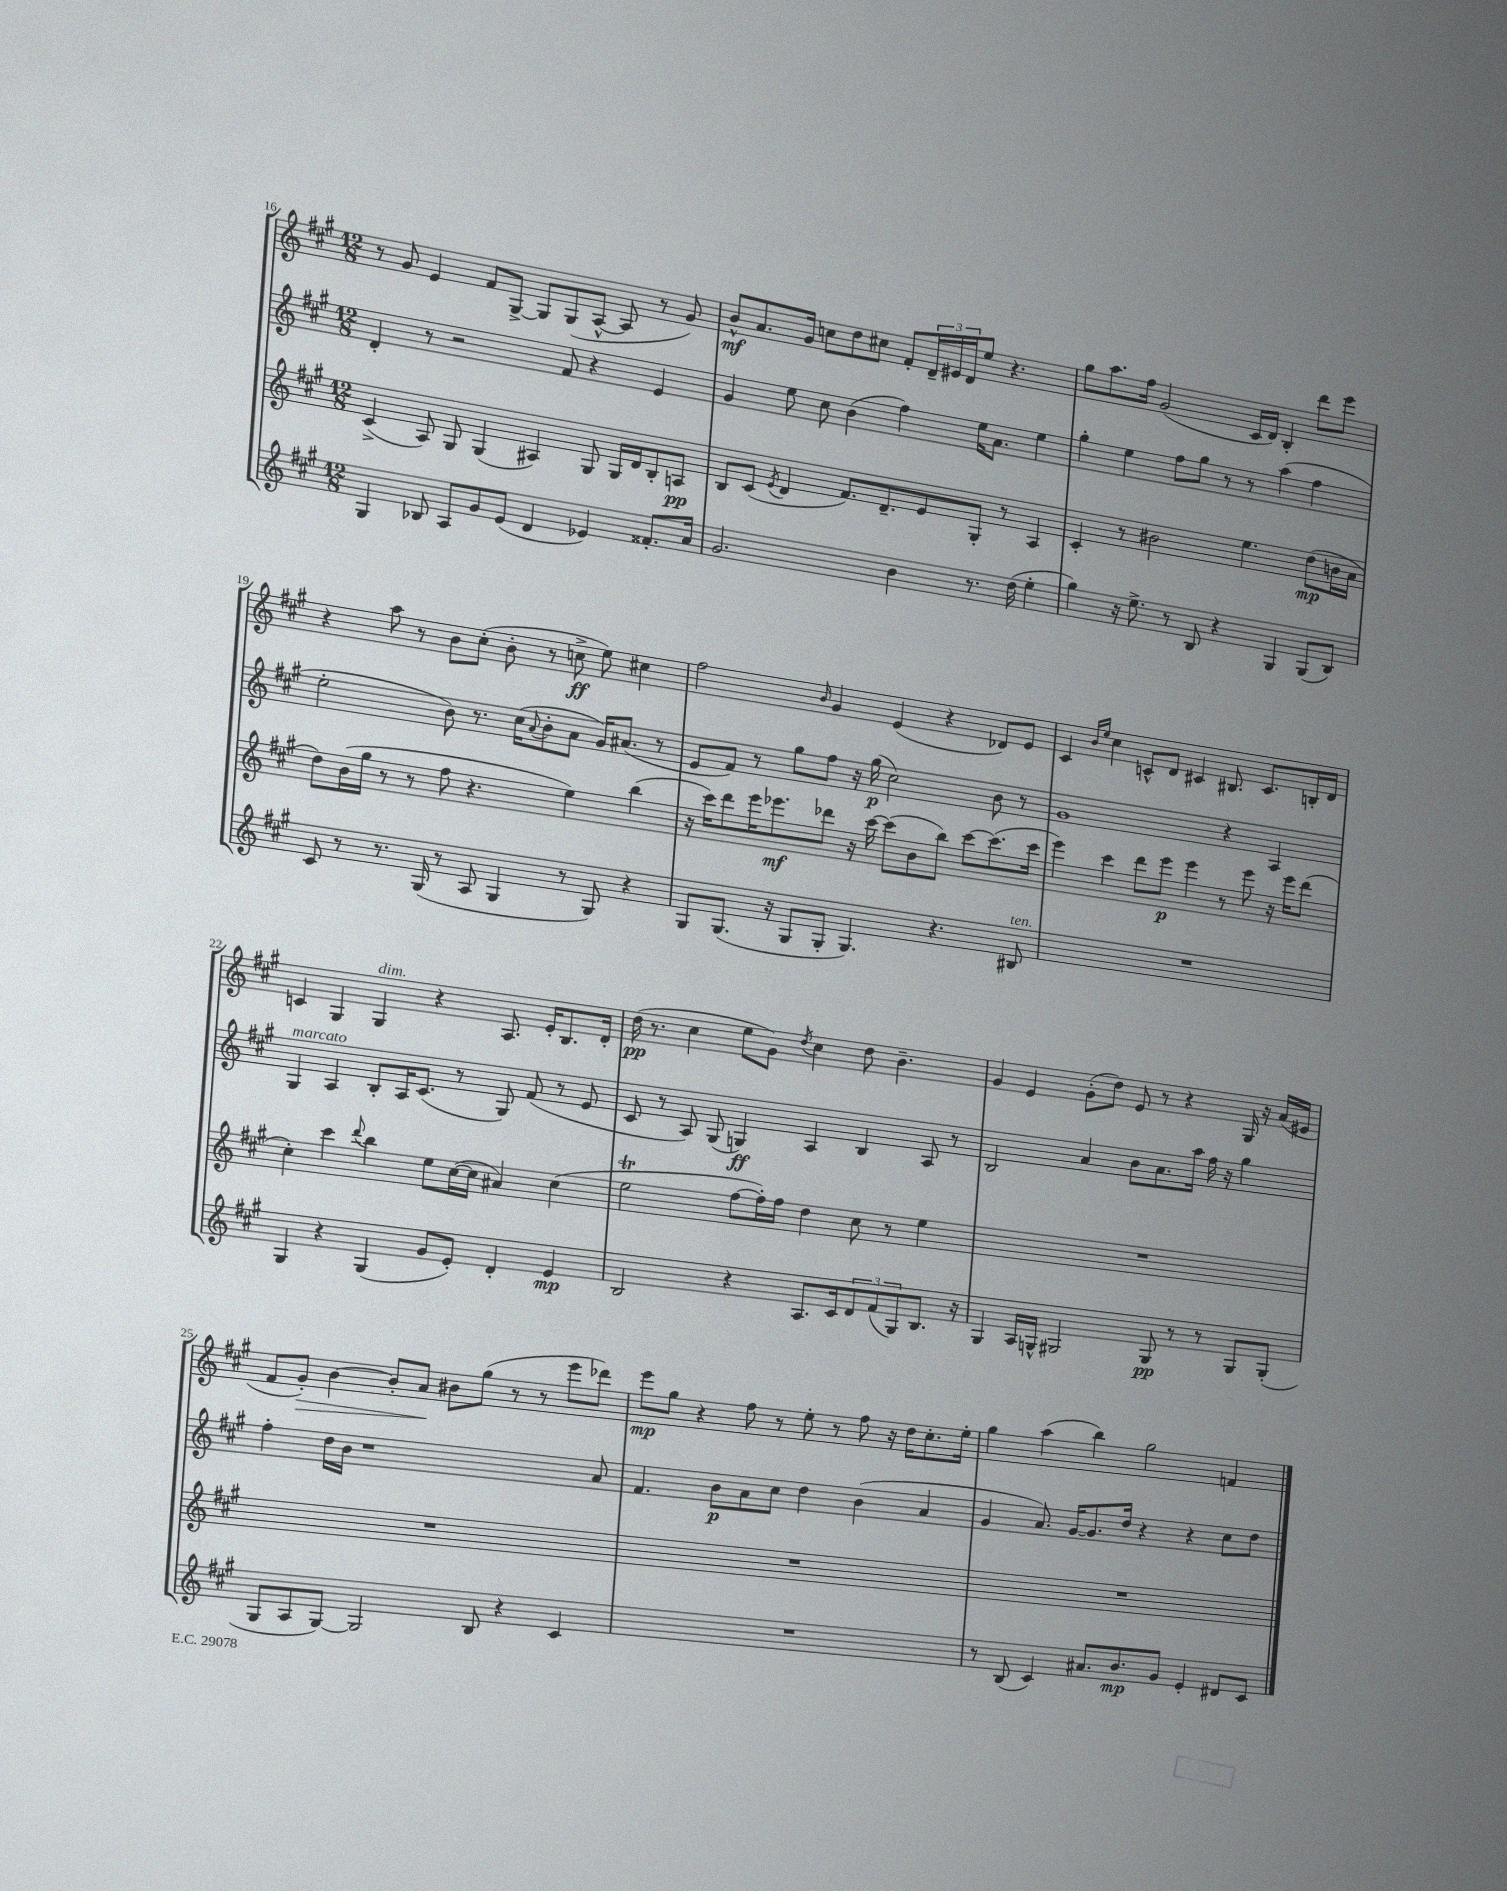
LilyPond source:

<<
\new StaffGroup <<
\new Staff = "s0" {
    \clef treble \key a \major \numericTimeSignature \time 12/8
    r8 gis'8 e'4 fis'8 gis8~-> gis8 gis8( a8~-^ a8 r8 gis'8) |
    b'8-^\mf a'8. gis'16 c''8 d''8 cis''8 fis'8-. \tuplet 3/2 { d'16-- eis'16 d'16 } e''8 r4. |
    gis''8 a''8. fis''16 gis'2( cis'16 d'16) b4-. d'''8 e'''8 |
    r4 a''8 r8 b'8 cis''8-.( b'8-. r8 c''8->\ff e''8) cis''4 |
    fis''2 \grace { b'16 } gis'4 e'4( r4 des'8) e'8 |
    cis'4 \grace { b'16 e''16 } cis''4 c'8-^ d'8 cis'4 bis8. cis'8. b16-. d'16 |
    c'4 gis4 gis4^\markup { \italic "dim." } r4 a8. e'16-. b8. d'16-. |
    d''16\pp( r8. cis''4 e''8 gis'8) \acciaccatura { d''8 } cis''4 d''8 b'4.-- |
    gis'4 e'4 gis'8-.( d''8) e'8 r8 r4 gis16 r16 a'16( eis'16 |
    fis'8 gis'8-.\>) b'4~ b'8-. a'8\! bis'8 gis''8( r8 r8 e'''8 des'''8) |
    e'''8\mp gis''8 r4 fis''8 r8 e''8-. r8 fis''8 r16 d''16 cis''8.-. e''16-. |
    gis''4 a''4( b''4) gis''2 f'4 \bar "|." |
}
\new Staff = "s1" {
    \clef treble \key a \major \numericTimeSignature \time 12/8
    d'4-. r8 r2 fis'8 r4 e'4 |
    gis'4 e''8 cis''8 b'4( fis''4) e''16 a'8. e''4 |
    gis''4-. e''4 fis''8 gis''8 r8 r8 a''4( fis''4 |
    e''2-. b'8) r8. cis''16( \appoggiatura { a'8 } b'8-. a'8 gis'16) ais'8.( r8 |
    e'8 fis'8) r8 gis''8 fis''8 r16 gis''16\p( cis''2) b'8 r8 |
    gis'1 r4 a4 |
    gis4^\markup { \italic "marcato" } a4 b8-. a16 cis'8.( r8 gis8) fis'8( r8 e'8 |
    cis'8 r8 a8) gis8( g4\ff) a4 b4 a8 r8 |
    b2 a'4 b'8 a'8. a''16 fis''16 r16 gis''4 |
    fis''4-. d''16 b'16 r1 a'8 |
    fis'4. b'8\p a'8 cis''8 d''4 b'4( a'4 |
    gis'4 a'8.) gis'16~ gis'8. d''16 r4 r4 cis''8 d''8 \bar "|." |
}
\new Staff = "s2" {
    \clef treble \key a \major \numericTimeSignature \time 12/8
    cis'4->( a8) gis8 gis4( ais4) gis8 gis16 d'16 b8-. a8\pp |
    b8 cis'8( \acciaccatura { e'8 } d'4 fis'8.) d'8.-- e'8 gis8-. r8 a4 |
    cis'4-. r8 bis'2 e''4. d''8\mp( b'16 a'16 |
    d''8) b'16( gis''16 r8 r8 fis''8 r4. e''4) b''4( |
    r16 cis'''16) d'''8 e'''16 ees'''8.\mf des'''8 r16 cis'''16~ cis'''8( b'8 b''8) cis'''8~ cis'''8.( cis'''16 |
    e'''4) cis'''4 d'''8 e'''8\p e'''4 r8 e'''8 r16 e'''16 d'''8( |
    cis''4-.) cis'''4 \appoggiatura { d'''8 } b''4 e''8 cis''16~( cis''16 ais'4) cis''4( |
    e''2\trill fis''8~ fis''16-.) fis''16 d''4 cis''8 r8 e''4 |
    R1. |
    R1. |
    R1. |
    R1. \bar "|." |
}
\new Staff = "s3" {
    \clef treble \key a \major \numericTimeSignature \time 12/8
    gis4 bes8 a8 gis'8 e'8( d'4 ees'4) fisis'8.-. a'16 |
    gis'2. b'4 r8. d''16( e''4-. |
    gis''4) r16 e''8.-> r8 b8 r4 gis4 gis8( b8) |
    cis'8 r8 r8. gis16( r8 a8 gis4 r8 gis8) r4 |
    gis8 gis8.( r16 gis8 gis8-. gis4.) r4. bis8^\markup { \italic "ten." } |
    R1. |
    gis4 r4 gis4( gis'8 e'8-.) d'4-. e'4\mp |
    b2 r4 a8. cis'16 \tuplet 3/2 { d'8 fis'8( gis8) } b8. r16 |
    gis4 a16 g16-^ gis2 gis8\pp r8 r8 gis8 gis8-.( |
    gis8 a8 gis8~) gis2 b8 r4 cis'4 |
    R1. |
    r8 b8( cis'4) ais'8. b'8.\mp gis'8 e'4-. dis'8 cis'8 \bar "|." |
}
>>
>>
\layout { \context { \Score currentBarNumber = #16 } }
